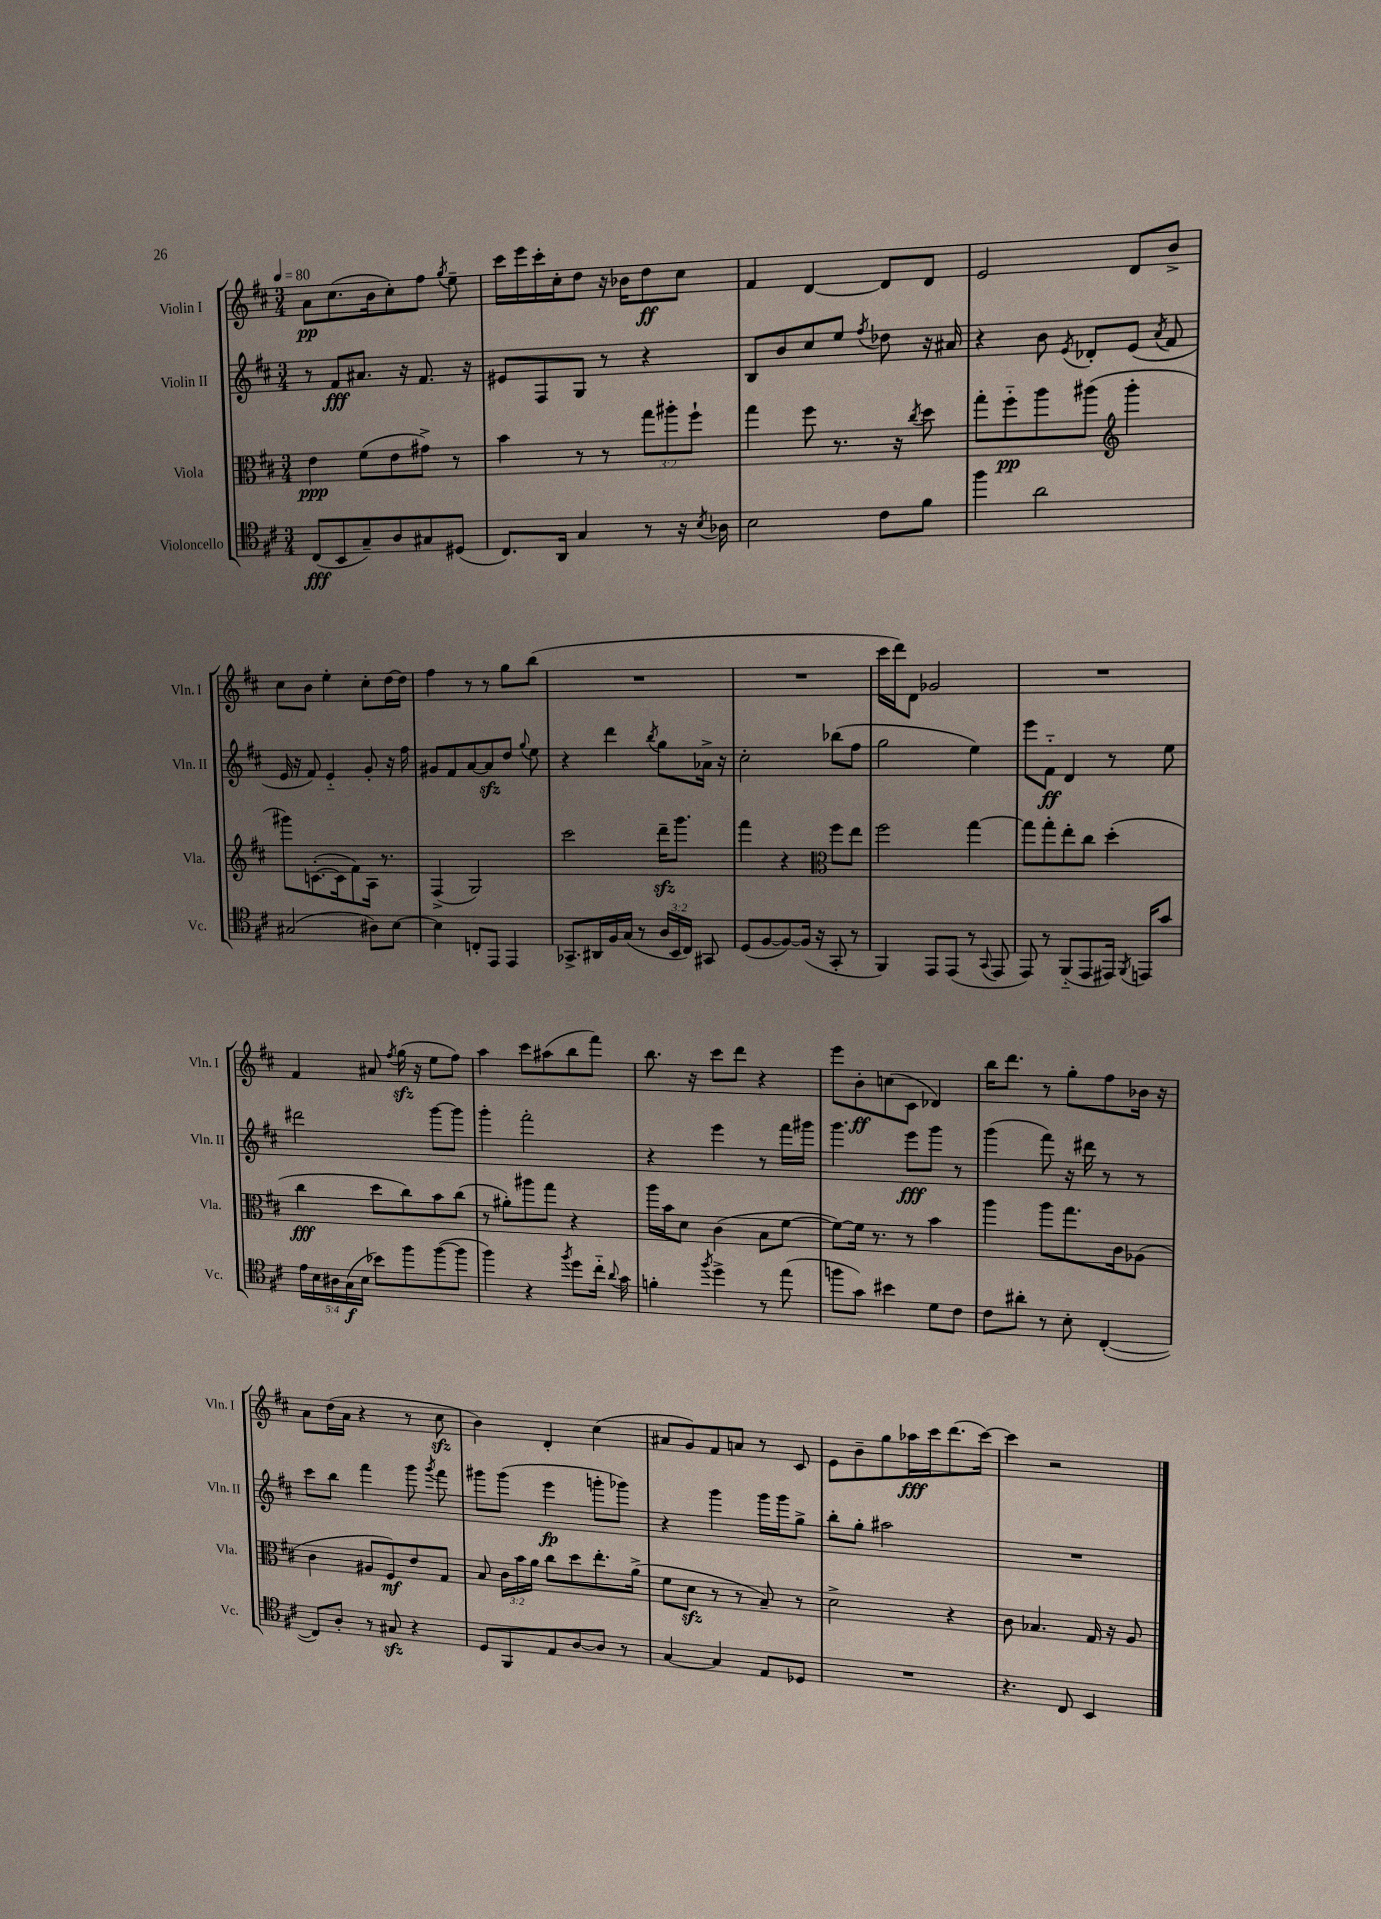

**kern	**dynam	**kern	**dynam	**kern	**dynam	**kern	**dynam
*part4	*part4	*part3	*part3	*part2	*part2	*part1	*part1
*staff4	*staff4	*staff3	*staff3	*staff2	*staff2	*staff1	*staff1
*I"Violoncello	*	*I"Viola	*	*I"Violin II	*	*I"Violin I	*
*I'Vc.	*	*I'Vla.	*	*I'Vln. II	*	*I'Vln. I	*
*clefC4	*	*clefC3	*	*clefG2	*	*clefG2	*
*k[f#c#]	*	*k[f#c#]	*	*k[f#c#]	*	*k[f#c#]	*
*M3/4	*	*M3/4	*	*M3/4	*	*M3/4	*
*MM80	*	*MM80	*	*MM80	*	*MM80	*
=1	=1	=1	=1	=1	=1	=1	=1
(8C#/L	fff	4e\	ppp	8r	.	8a\L	pp
8BB/	.	.	.	8f#/L	fff	(8.cc#\	.
8G~/)	.	(8f#\L	.	8.a#X/J	.	.	.
.	.	.	.	.	.	16b\k	.
8A/	.	8e\	.	.	.	8cc#'\)	.
.	.	.	.	16r	.	.	.
8G#X/	.	8g#X^\J)	.	8.f#/	.	8ff#\J	.
.	.	.	.	.	.	8qgg/	.
(8D#X/J	.	8r	.	.	.	8ee~\	.
.	.	.	.	16r	.	.	.
=2	=2	=2	=2	=2	=2	=2	=2
8.C#/L)	.	4b\	.	8e#X/L	.	16ccc#\LL	.
.	.	.	.	.	.	16eee\	.
.	.	.	.	8F#/	.	16ccc#'\	.
16AA/Jk	.	.	.	.	.	16cc#'\J	.
4G/	.	8r	.	8G/J	.	8dd\J	.
.	.	8r	.	8r	.	16r	.
.	.	.	.	.	.	16b-X\KL	.
8r	.	12gg\L	.	4r	.	8dd\	ff
.	.	12aa#X'\	.	.	.	.	.
16r	.	.	.	.	.	8cc#\J	.
.	.	12ff#`\J	.	.	.	.	.
8qB/	.	.	.	.	.	.	.
16A-X\	.	.	.	.	.	.	.
=3	=3	=3	=3	=3	=3	=3	=3
2B\	.	4gg\	.	8B/L	.	4f#/	.
.	.	.	.	8b/	.	.	.
.	.	8ff#\	.	8cc#/	.	[4d/	.
.	.	8.r	.	8ee/J	.	.	.
.	.	.	.	8qff#/	.	.	.
8c#\L	.	.	.	8dd-X\	.	8d/L]	.
.	.	16r	.	.	.	.	.
.	.	8qcc#/	.	.	.	.	.
8f#\J	.	8dd\	.	16r	.	8d/J	.
.	.	.	.	16a#X/	.	.	.
=4	=4	=4	=4	=4	=4	=4	=4
4ff#\	.	8gg'\L	.	4r	.	2e/	.
.	.	8ff#\	pp	.	.	.	.
2a\	.	8aa\	.	8b\	.	.	.
.	.	.	.	8qe/	.	.	.
.	.	(8aa#X\J	.	8d-X'/L	.	.	.
*	*	*clefG2	*	*	*	*	*
.	.	4ggg'\	.	(8e/J	.	8d/L	.
.	.	.	.	8qa/	.	.	.
.	.	.	.	8f#/	.	8b^/J	.
!!LO:LB:g=z
=5	=5	=5	=5	=5	=5	=5	=5
(2G#X/	.	8ggg#X\L)	.	16e/	.	8cc#\L	.
.	.	.	.	16r	.	.	.
.	.	([8.cn'\	.	8f#/)	.	8b\J	.
.	.	.	.	4e/	.	4ee'\	.
.	.	16c\k]	.	.	.	.	.
.	.	8f#\)	.	.	.	.	.
8A#X\L)	.	16A\Jk	.	8g'/	.	8cc#'\L	.
.	.	8.r	.	.	.	.	.
[8B\J	.	.	.	16r	.	[16dd\L	.
.	.	.	.	16ff#\	.	16dd\JJ]	.
=6	=6	=6	=6	=6	=6	=6	=6
4B\]	.	(4F#^/	.	8g#X/L	.	4ff#\	.
.	.	.	.	8f#/	.	.	.
8Cn'/L	.	2G/)	.	[8a/	.	8r	.
8EE/J	.	.	.	8azz/]	.	8r	.
4EE/	.	.	.	8dd/J	.	8gg\L	.
.	.	.	.	8qqgg/	.	.	.
.	.	.	.	8ee\	.	(8bb\J	.
=7	=7	=7	=7	=7	=7	=7	=7
8.GG-X^/L	.	2ccc#\	.	4r	.	2.r	.
16AA#X/L	.	.	.	.	.	.	.
16F#/	.	.	.	4ddd\	.	.	.
(16G/JJ	.	.	.	.	.	.	.
8r	.	.	.	.	.	.	.
.	.	.	.	8qbb/	.	.	.
24A/LL	.	16dddzz~\KL	.	8gg\L	.	.	.
24BB/	.	.	.	.	.	.	.
.	.	8.ggg\J	.	.	.	.	.
24C#/JJ)	.	.	.	.	.	.	.
8GG#X/	.	.	.	16a-X^\Jk	.	.	.
.	.	.	.	16r	.	.	.
=8	=8	=8	=8	=8	=8	=8	=8
(8D/L	.	4fff#\	.	2cc#'\	.	2.r	.
[8F#/	.	.	.	.	.	.	.
8F#/_)	.	4r	.	.	.	.	.
(16F#/Jk]	.	.	.	.	.	.	.
16r	.	.	.	.	.	.	.
*	*	*clefC3	*	*	*	*	*
8GG'/	.	8ff#\L	.	(8bb-X\L	.	.	.
8r	.	8ee\J	.	8ff#\J	.	.	.
=9	=9	=9	=9	=9	=9	=9	=9
4FF#/)	.	2ff#\	.	2gg\	.	16ccc#\LL	.
.	.	.	.	.	.	16ddd\J)	.
.	.	.	.	.	.	8d\J	.
8EE/L	.	.	.	.	.	2g-X/	.
(8EE/J	.	.	.	.	.	.	.
8r	.	[4gg\	.	4ee\)	.	.	.
8qqGG/	.	.	.	.	.	.	.
8EE/	.	.	.	.	.	.	.
=10	=10	=10	=10	=10	=10	=10	=10
8EE/)	.	8gg\L]	.	8eee\L	.	2.r	.
8r	.	8gg'\	.	8f#\J	ff	.	.
(8FF#/L	.	8ee'\	.	4d/	.	.	.
8EE/	.	8cc#\J	.	.	.	.	.
16EE#X/Jk)	.	(4dd'\	.	8r	.	.	.
8qFF#/	.	.	.	.	.	.	.
16EEn/KL	.	.	.	.	.	.	.
8g/J	.	.	.	8ee\	.	.	.
!!LO:LB:g=z
=11	=11	=11	=11	=11	=11	=11	=11
20e\LL	.	4cc#\	fff	2ddd#X\	.	4f#/	.
20B\	.	.	.	.	.	.	.
20A#X\	.	.	.	.	.	.	.
(20G\	f	.	.	.	.	.	.
20B\JJ	.	.	.	.	.	.	.
8b-X\L)	.	8dd\L	.	.	.	8a#X/	.
.	.	.	.	.	.	8qff#/	.
8ff#\	.	8cc#\)	.	.	.	(16ggzz\	.
.	.	.	.	.	.	16r	.
([8ff#\	.	8b\	.	[8ggg\L	.	8ee\L	.
8ff#\J]	.	(8cc#\J	.	8ggg\J]	.	8ff#\J)	.
=12	=12	=12	=12	=12	=12	=12	=12
4ff#\)	.	8r	.	4ggg'\	.	4aa\	.
.	.	8a#X'\L)	.	.	.	.	.
4r	.	8aa#X\	.	2fff#'\	.	8ccc#\L	.
.	.	8gg\J	.	.	.	(8aa#X\	.
8qff#/	.	.	.	.	.	.	.
8dd\L	.	4r	.	.	.	8bb\	.
16cc#\Jk	.	.	.	.	.	8fff#\J)	.
8qqa/	.	.	.	.	.	.	.
16g\	.	.	.	.	.	.	.
=13	=13	=13	=13	=13	=13	=13	=13
4fn'\	.	16aa\LL	.	4r	.	8.bb\	.
.	.	16b\J	.	.	.	.	.
.	.	8d\J	.	.	.	.	.
.	.	.	.	.	.	16r	.
8qff#/	.	.	.	.	.	.	.
4dd^\	.	(4c#\	.	4eee\	.	8ccc#\L	.
.	.	.	.	.	.	8ddd\J	.
8r	.	8B\L	.	8r	.	4r	.
(8ee\	.	[8f#\J	.	16fff#\LL	.	.	.
.	.	.	.	16ggg#X\JJ	.	.	.
=14	=14	=14	=14	=14	=14	=14	=14
8ffn\L	.	8f#\L_)	.	4.ggg\	.	8eee\L	.
8g\J)	.	16f#\Jk]	.	.	.	8b'\	ff
.	.	8.r	.	.	.	.	.
4b#X\	.	.	.	.	.	(8ccn\	.
.	.	8r	.	8eee\L	fff	8c#\J	.
8d\L	.	4b\	.	8ggg\J	.	4d-X/)	.
8c#\J	.	.	.	8r	.	.	.
=15	=15	=15	=15	=15	=15	=15	=15
8c#\L	.	4aa\	.	(4ggg\	.	16bb\KL	.
.	.	.	.	.	.	8.ddd\J	.
8a#X'\J	.	.	.	.	.	.	.
8r	.	8aa\L	.	8fff#\)	.	8r	.
8B'\	.	8.gg\	.	16r	.	8gg'\L	.
.	.	.	.	16ddd#X\	.	.	.
([4C#'/	.	.	.	8r	.	8ff#\	.
.	.	16c#\k	.	.	.	.	.
.	.	(8A-X\J	.	8r	.	16b-X\Jk	.
.	.	.	.	.	.	16r	.
!!LO:LB:g=z
=16	=16	=16	=16	=16	=16	=16	=16
8C#/L])	.	4c#\	.	8ccc#\L	.	8a\L	.
8A'/J	.	.	.	8bb\J	.	(16dd\L	.
.	.	.	.	.	.	16a\JJ	.
8r	.	8A#X/L	.	4fff#\	.	4r	.
8G#Xzz/	.	8F#/)	mf	.	.	.	.
4r	.	8e/	.	8ggg\	.	8r	.
.	.	.	.	8qggg/	.	.	.
.	.	8G/J	.	8fff#\	.	8cc#zz\	.
=17	=17	=17	=17	=17	=17	=17	=17
8D/L	.	8B/	.	8ggg#X\L	.	4b\)	.
8FF#/	.	24c#\LL	.	(8ggg#\J	.	.	.
.	.	24b\	.	.	.	.	.
.	.	24a\JJ	.	.	.	.	.
8E/	.	8cc#\L	.	4eee\	fp	4d'/	.
[8A/	.	8dd\	.	.	.	.	.
8A/J]	.	8.ee'\	.	8gggn'\L	.	(4cc#\	.
8r	.	.	.	8ggg-X\J)	.	.	.
.	.	(16a^\Jk	.	.	.	.	.
=18	=18	=18	=18	=18	=18	=18	=18
[4G/	.	8f#\L	.	4r	.	8a#X/L	.
.	.	8dzz\J	.	.	.	8g/)	.
4G/]	.	8r	.	4ggg\	.	8f#/	.
.	.	8r	.	.	.	8an/J	.
8E/L	.	8B~/)	.	16ggg\LL	.	8r	.
.	.	.	.	16ggg\J	.	.	.
8D-X/J	.	8r	.	8gg^\J	.	8c#/	.
=19	=19	=19	=19	=19	=19	=19	=19
2.r	.	2d^\	.	8bb'\L	.	8e\L	.
.	.	.	.	8gg'\J	.	8b~\	.
.	.	.	.	2aa#X\	.	8gg\	.
.	.	.	.	.	.	16aa-X\L	fff
.	.	.	.	.	.	16ccc#\J	.
.	.	4r	.	.	.	(8.ddd\	.
.	.	.	.	.	.	[16ccc#\Jk)	.
=20	=20	=20	=20	=20	=20	=20	=20
4.r	.	8c#\	.	2.r	.	4ccc#\]	.
.	.	4.B-X/	.	.	.	.	.
.	.	.	.	.	.	2r	.
8C#/	.	.	.	.	.	.	.
4BB/	.	16G/	.	.	.	.	.
.	.	16r	.	.	.	.	.
.	.	8A/	.	.	.	.	.
==	==	==	==	==	==	==	==
*-	*-	*-	*-	*-	*-	*-	*-
